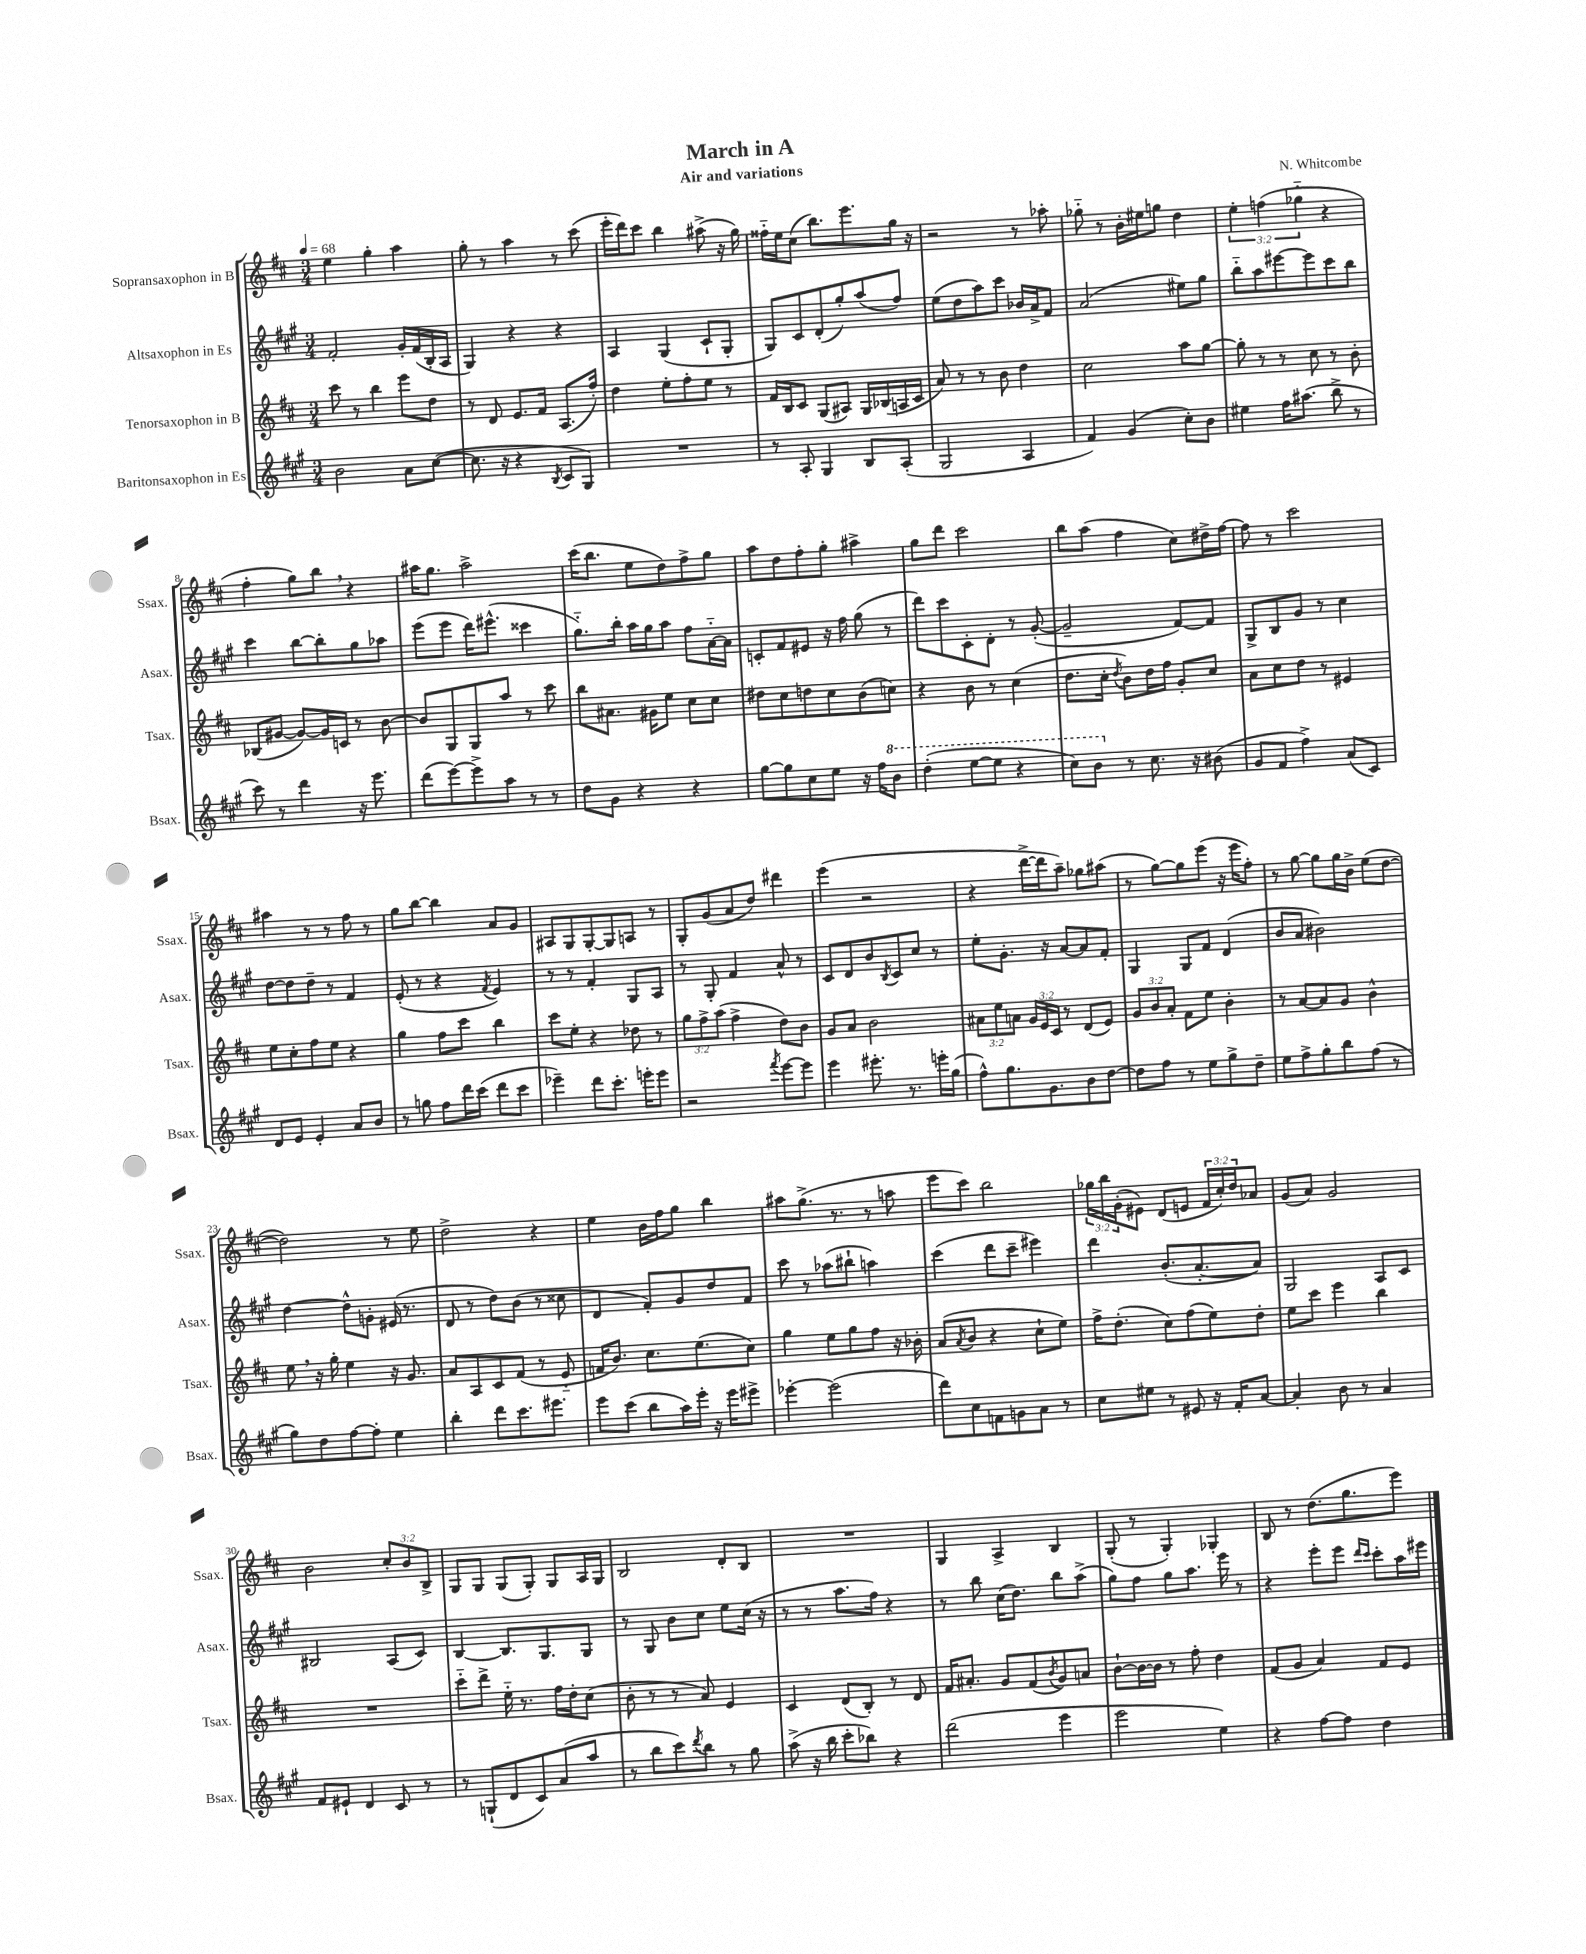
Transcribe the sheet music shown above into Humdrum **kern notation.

**kern	**kern	**kern	**kern
*staff4	*staff3	*staff2	*staff1
*clefG2	*clefG2	*clefG2	*clefG2
*k[f#c#g#]	*k[f#c#]	*k[f#c#g#]	*k[f#c#]
*M3/4	*M3/4	*M3/4	*M3/4
*MM68	*MM68	*MM68	*MM68
2b	8ccc#	2f#'	4ee
.	8r	.	.
.	4bb	.	4gg'
8a	8eee	16g#'	4aa
.	.	(16f#	.
([8cc#	8dd	16B'	.
.	.	16A	.
=	=	=	=
8.cc#]	8r	4G#)	8gg'
.	8d	.	8r
16r	.	.	.
4r	8.e	4r	4aa
.	16f#	.	.
8qB	.	.	.
8c#	(8.A	4r	8r
8G#)	.	.	(8ccc#
.	16ff#')	.	.
=	=	=	=
2.r	4dd	4A	16eee'
.	.	.	16ddd)
.	.	.	8ccc#
.	8ee'	(4G#	4bb
.	8ff#'	.	.
.	8ee	8c#`	(8aa#^
.	8r	8G#'	16r
.	.	.	16gg)
=	=	=	=
8r	16f#	8G#)	16ff##'~
.	16B	.	16ee
8A'	8c#	8c#	(8cc#
4G#	(8G	(8d'	8.bb)
.	8A#)	8gg#')	.
.	.	.	8.eee
8B	16G	(8aa	.
.	(16B-	.	.
(8A'	16A	8ff#)	16gg
.	16c#	.	16r
=	=	=	=
2G#	8a)	(8ee	2r
.	8r	8dd	.
.	8r	8aa)	.
.	8b	8ccc#	.
4A	4dd	16b-	8r
.	.	16a^	.
.	.	8f#	8aa-'
=	=	=	=
4f#)	2cc#	(2a	8gg-'~
.	.	.	8r
(4g#	.	.	16b'
.	.	.	16ee#
.	.	.	8gg
8cc#')	8aa	8ee#)	4dd
8b	[8gg	8gg#	.
=	=	=	=
4ee#	8gg']	8bb'~	6ee'
.	8r	8aa	.
.	.	.	(6ff
16ff#	8r	[8eee#	.
(8.aa#	.	.	.
.	.	.	6gg-'~
.	8cc#	8eee#]	.
8bb^	8r	8ccc#	4r
8r	8b'	8bb	.
=	=	=	=
8ccc#)	(8B-	4ccc#	4ff#'
8r	[8g#	.	.
4ddd	8g#_)	[8bb	8gg)
.	16g#]	8bb']	8bb
.	16c	.	.
16r	8r	8gg#	4r
8.eee	.	.	.
.	[8b	8aa-	.
=	=	=	=
(8ddd	8b]	(8eee	16aa#
.	.	.	8.gg
[8eee)	8G	8eee	.
8eee^]	8G	16ddd)	2aa#^
.	.	(8.eee#^^	.
8aa	8aa	.	.
8r	8r	4ccc##	.
8r	8ccc#	.	.
=	=	=	=
8dd	8bb	8.gg#'~)	(16ccc#
.	.	.	8.bb
8g#	8.a#	.	.
.	.	16bb'	.
4r	.	16aa	8ee
.	16g#	16gg#	.
.	8ee	8aa	8dd)
4r	8cc#	8ff#	8ff#^
.	8cc#	[16a'~	8gg
.	.	16a]	.
=	=	=	=
[8gg#	8dd#	8c'	8aa
8gg#]	8cc#	8f#	8dd
8cc#	8dd	8e#	8ff#'
8ee	8cc#	16r	8gg'
.	.	16ff#	.
16r	(8b	(8gg#	4aa#^
16ff#	.	.	.
8bb	8cc)	8r	.
=	=	=	=
(4ddd'	4r	8ddd)	8gg
.	.	8ccc#	8ddd
[8eee	8b	8c#'	2ccc#
8eee]	8r	8d'	.
4r	(4cc#	8r	.
.	.	([8g#'	.
=	=	=	=
8ccc#)	8.dd	2g#~]	8bb
8bb	.	.	(8aa
.	16cc#'	.	.
.	8qdd	.	.
8r	8b)	.	4ff#
8.cc#	16dd	.	.
.	16ff#	.	.
.	8g'	[8f#)	8cc#)
16r	.	.	.
(8b#	8cc#	8f#]	16dd#^
.	.	.	[16ff#
=	=	=	=
8g#	8a	8G#^	8ff#]
8f#	8cc#	8B	8r
4ff#^)	8dd	8g#	2ccc#
.	8r	8r	.
(8a	4e#	4cc#	.
8c#)	.	.	.
=	=	=	=
8d	8ee	[8dd	4aa#
8e	8cc#'	8dd]	.
4e'	8ff#	8dd~	8r
.	8ee	8r	8r
8a	4r	4f#	8ff#
8b	.	.	8r
=	=	=	=
8r	4gg	(8e'	8gg
8gg	.	8r	[8bb
8ff#	8ff#	4r	4bb]
16ddd	8ccc#	.	.
(16ccc#	.	.	.
.	.	8qf#	.
8ddd	4bb	4e)	8a
8ccc#	.	.	8g
=	=	=	=
4eee-~)	8ccc#	8r	8A#
.	8ee'	8r	8G
8ddd	4r	4f#'	[8G'
8.ccc#'	.	.	8G]
.	8dd-	8G#	8A
16eee'	.	.	.
8eee	8r	8A	8r
=	=	=	=
2r	12gg	8r	8G'
.	12ff#^	.	.
.	.	8G#'	(8g
.	(12aa	.	.
.	4ff#^	4f#	8a
.	.	.	8dd)
8qfff#	.	.	.
[8eee	8dd)	8a^^	4ddd#
8eee]	8b	8r	.
=	=	=	=
4eee	8g	8c#	(4eee
.	8a	8d	.
8.eee#'	2b	8b	2r
.	.	8qB	.
.	.	8c#	.
8.r	.	.	.
.	.	8cc#	.
16eee'	.	8r	.
(16gg#	.	.	.
=	=	=	=
8ff#^^)	12a#	8ee'	4r
.	12ee	.	.
8.gg#	.	8.g#'	.
.	12a	.	.
.	24g	.	[16ddd^
.	24e	.	.
8.g#	.	16r	16ddd]
.	24c#	.	.
.	8r	[8a	8aa~)
8b	(8d	8a]	8gg-
[8dd	8e)	8f#'	(8aa#
=	=	=	=
8dd]	12g	4G#	8r
.	12b	.	.
8ff#	.	.	[8gg)
.	12a'	.	.
8r	8f#	8G#	8gg]
8ee	8ee	8f#	(8eee
8gg#^	4b'	(4d	16r
.	.	.	16eee
8dd~	.	.	8ff#')
=	=	=	=
8ee	8r	8b	8r
8ff#^	[8a	8a	[8gg
8gg#'	8a]	2b#)	8gg]
8bb	8g	.	16gg
.	.	.	16b^
(8ff#	4b^^	.	(8ee
8r	.	.	[8dd
=	=	=	=
8gg#)	8ee	[4dd	2dd])
8dd	16r	.	.
.	16gg'	.	.
[8ff#	4ee	8dd^^]	.
8ff#']	.	8g'	.
4ee	16r	(16e#	8r
.	8.g	8.r	.
.	.	.	8ee
=	=	=	=
4bb'	8a	8d	2dd^
.	8A	8r	.
8ddd	8c#	8dd)	.
8.ccc#	(8f#	(8b	.
.	8r	8r	4r
8.eee#	.	.	.
.	8e'~	8cc##	.
=	=	=	=
8eee	16f	4d	4ee
.	8.b)	.	.
(8ccc#	.	.	.
8bb	8.cc#	8f#')	16b
.	.	.	16ff#
16aa)	.	8g#	8gg
16eee'	(8.ee	.	.
16r	.	8dd	4bb
16eee	.	.	.
8eee#^	8cc#)	8f#	.
=	=	=	=
[4eee-'	4gg	8ccc#	8aa#
.	.	8r	(8.gg^
(2eee-]	8ee	(8aa-	.
.	.	.	8.r
.	8gg	8bb#`	.
.	8ff#	4aa)	8r
.	16r	.	8aa
.	16b-'	.	.
=	=	=	=
8ddd)	(8a	(4ccc#	8eee
.	8qa	.	.
8cc#	8b	.	8ccc#)
8f	4r	8ddd	2bb
8g	.	8ccc#~	.
8a	8cc#`	4eee#)	.
8r	8ee)	.	.
=	=	=	=
8cc#	16ff#^	4ddd	24gg-
.	.	.	24bb
.	(8.dd'	.	.
.	.	.	(24g'
8ee#	.	.	8e#)
8r	8cc#)	(8.b'	(8d
8e#	(8ff#	.	8e
.	.	[8.a'	.
16r	8ee)	.	24f#
.	.	.	24cc#')
16f#'	.	.	.
.	.	.	24dd
[8a	8dd'	8a])	8a-
=	=	=	=
4a']	8ee	2G#	(8g
.	8ccc#	.	8a)
8b	4eee	.	2g
8r	.	.	.
4a	4bb	8A	.
.	.	8c#	.
=	=	=	=
8f#	2.r	2B#	2b
8e#`	.	.	.
4d	.	.	.
8c#	.	(8A	12cc#'
.	.	.	12b
8r	.	8c#)	.
.	.	.	12B^
=	=	=	=
8r	8ccc#'~	[4B	8G
(8G`	8ddd^	.	8G
8d	16ee'~	8.B]	(8G
.	8.r	.	.
8c#)	.	.	8G')
.	.	8.G#	.
(8a	16ff#	.	8G
.	16dd'	.	.
8aa	(8cc#	8G#	16A
.	.	.	16G
=	=	=	=
8r	8b'	8r	2B
8bb	8r	8G#	.
8ccc#)	8r	8b	.
8qddd	.	.	.
8bb	8a)	8cc#	.
8r	4e	8ee	8d'
8gg#	.	(16cc#	8B
.	.	16r	.
=	=	=	=
(8aa^	4c#	8r	2.r
16r	.	8r	.
16bb	.	.	.
8ccc#'	(8d	8.aa	.
8bb-)	8B')	.	.
.	.	16ff#)	.
4r	8r	4r	.
.	8d	.	.
=	=	=	=
(2ddd	16f#	8r	4G
.	8.a#'	.	.
.	.	8bb	.
.	8g	(16cc#	4A^
.	.	8.dd)	.
.	(8f#	.	.
.	8qb	.	.
4eee	8g)	8bb	4B
.	8a	(8aa^	.
=	=	=	=
2eee	[8b`	8gg#)	(8G'
.	16b_	8ff#	8r
.	16b]	.	.
.	8r	8gg#	4G')
.	8ff#'	8.aa	.
4ee)	4dd	.	4G-'
.	.	16eee	.
.	.	8r	.
=	=	=	=
4r	(8f#	4r	8B
.	8g	.	8r
[8ff#	4a)	8eee'	(8.dd
8ff#]	.	8eee	.
.	.	.	8.gg
.	.	16qqddd	.
.	.	16qqccc#	.
4dd	8f#	8ccc#'	.
.	8e	16aa	8eee)
.	.	16eee#	.
==	==	==	==
*-	*-	*-	*-
